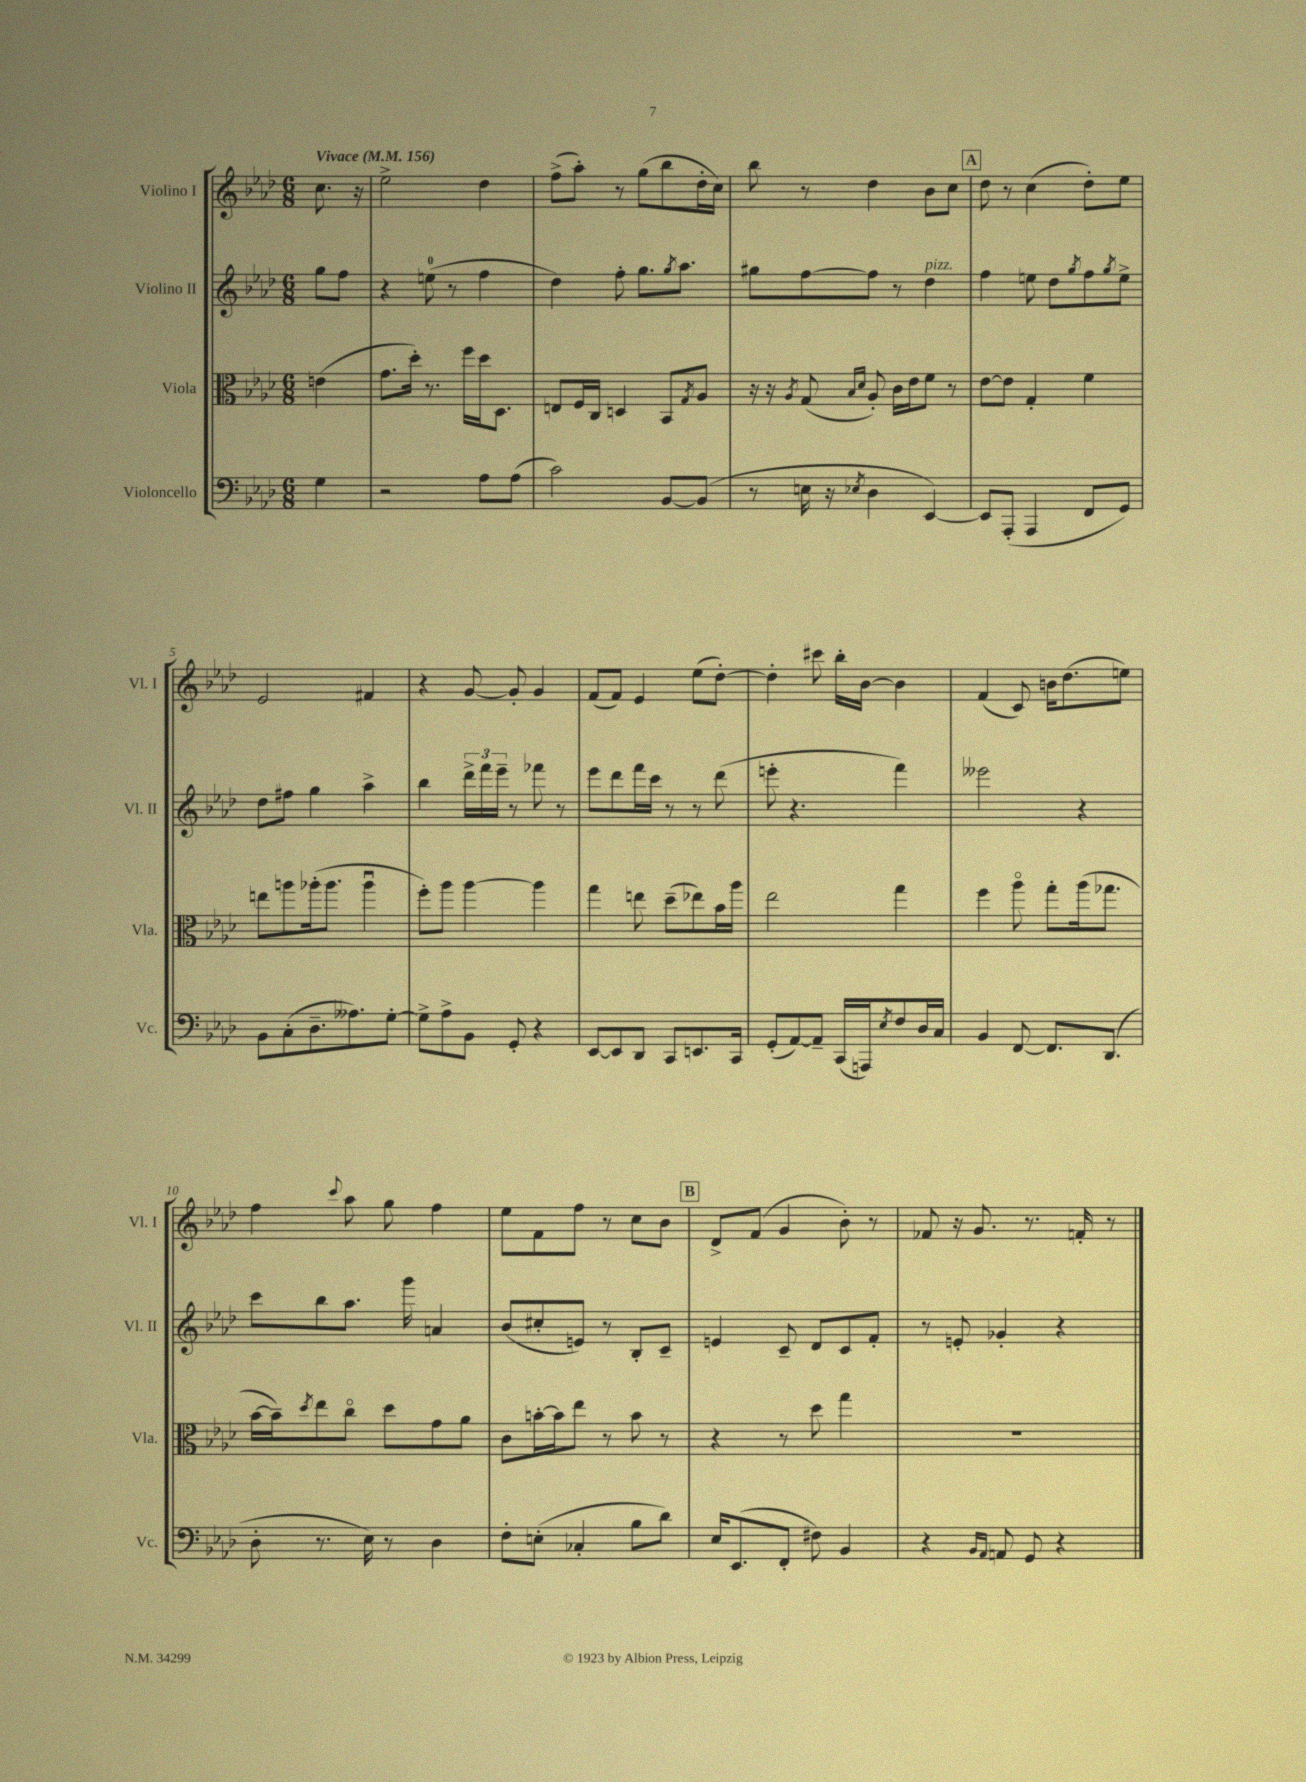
<<
\new StaffGroup <<
\new Staff = "s0" \with { instrumentName = "Violino I" shortInstrumentName = "Vl. I" } {
    \clef treble \key aes \major \numericTimeSignature \time 6/8 \partial 4 \tempo "Vivace" 4 = 156
    c''8. r16 |
    ees''2-> des''4 |
    f''8->( aes''8-.) r8 g''8( bes''8 des''16-. c''16) |
    bes''8 r8 des''4 bes'8 c''8 |
    \mark \markup { \box "A" } des''8 r8 c''4( des''8-.) ees''8 |
    ees'2 fis'4 |
    r4 g'8~ g'8-. g'4 |
    f'8( f'8) ees'4 ees''8( des''8~-.) |
    des''4-. cis'''8 bes''16-. bes'16~ bes'4 |
    f'4( c'8) b'16 des''8.( e''8) |
    f''4 \appoggiatura { c'''8 } aes''8 g''8 f''4 |
    ees''8 f'8 f''8 r8 c''8 bes'8 |
    \mark \markup { \box "B" } des'8-> f'8( g'4 bes'8-.) r8 |
    fes'8 r16 g'8. r8. f'16-. r8 \bar "|." |
}
\new Staff = "s1" \with { instrumentName = "Violino II" shortInstrumentName = "Vl. II" } {
    \clef treble \key aes \major \numericTimeSignature \time 6/8 \partial 4
    g''8 f''8 |
    r4 e''8-0( r8 f''4 |
    des''4) f''8-. g''8. \acciaccatura { g''8 } aes''8. |
    gis''8 f''8~ f''8 r8 des''4^\markup { \italic "pizz." } |
    \mark \markup { \box "A" } f''4 e''8 des''8 \acciaccatura { g''8 } f''8 \acciaccatura { g''8 } e''8-> |
    des''8 fis''8 g''4 aes''4-> |
    bes''4 \tuplet 3/2 { des'''16-> f'''16 ees'''16-- } r8 fes'''8 r8 |
    ees'''8 des'''8 f'''16 c'''16 r8 r8 des'''8( |
    e'''8-. r4. f'''4) |
    eeses'''2 r4 |
    c'''8 bes''8 aes''8. g'''16 a'4 |
    bes'8( cis''8-. e'8) r8 bes8-. c'8-- |
    \mark \markup { \box "B" } e'4 c'8-- des'8 c'8 f'8-. |
    r8 e'8-. ges'4-. r4 \bar "|." |
}
\new Staff = "s2" \with { instrumentName = "Viola" shortInstrumentName = "Vla." } {
    \clef alto \key aes \major \numericTimeSignature \time 6/8 \partial 4
    e'4( |
    g'8. des''16-.) r8. f''16 des''16 des8. |
    e8 f16 c16 d4 bes,8 \acciaccatura { g8 } aes8 |
    r16 r16 \acciaccatura { aes8 } g8( \grace { bes16 des'16 } aes8-.) c'16 ees'16 f'8 r8 |
    \mark \markup { \box "A" } ees'8~ ees'8 g4-. f'4 |
    e''8 a''8 aes''16-.( aes''8. aes''4\downbow |
    f''8-.) aes''8 aes''4~ aes''4 |
    g''4 e''8 des''8--( ees''8) bes'16 aes''16 |
    ees''2 g''4 |
    f''4 aes''8\flageolet g''8-. aes''16( ges''8. |
    bes'16~ bes'16--) \acciaccatura { des''8 } ees''8 c''8\flageolet des''8 g'8 aes'8 |
    c'8 b'16~-. b'16 ees''8 r8 b'8 r8 |
    \mark \markup { \box "B" } r4 r8 des''8 g''4 |
    R2. \bar "|." |
}
\new Staff = "s3" \with { instrumentName = "Violoncello" shortInstrumentName = "Vc." } {
    \clef bass \key aes \major \numericTimeSignature \time 6/8 \partial 4
    g4 |
    r2 aes8 aes8( |
    c'2) bes,8~ bes,8( |
    r8 e16 r16 \acciaccatura { ees8 } des4 ees,4~) |
    \mark \markup { \box "A" } ees,8 aes,,8-.( aes,,4 f,8 g,8) |
    bes,8 c8-.( des8.-- aeses8.) g8~-. |
    g8-> aes8-> bes,8 g,8-. r4 |
    ees,8~ ees,8 des,8 c,8 e,8. c,16 |
    g,8-.( aes,8~) aes,8-- c,16( a,,16) \acciaccatura { ees8 } f8 des16 c16 |
    bes,4 f,8~ f,8. des,8.( |
    des8-. r8. ees16) r8 des4 |
    f8-. e8-.( ces4-. bes8 des'8) |
    \mark \markup { \box "B" } ees16 ees,8.( f,8-. fis8) bes,4 |
    r4 \grace { bes,16 aes,16 } a,8 g,8 r4 \bar "|." |
}
>>
>>
